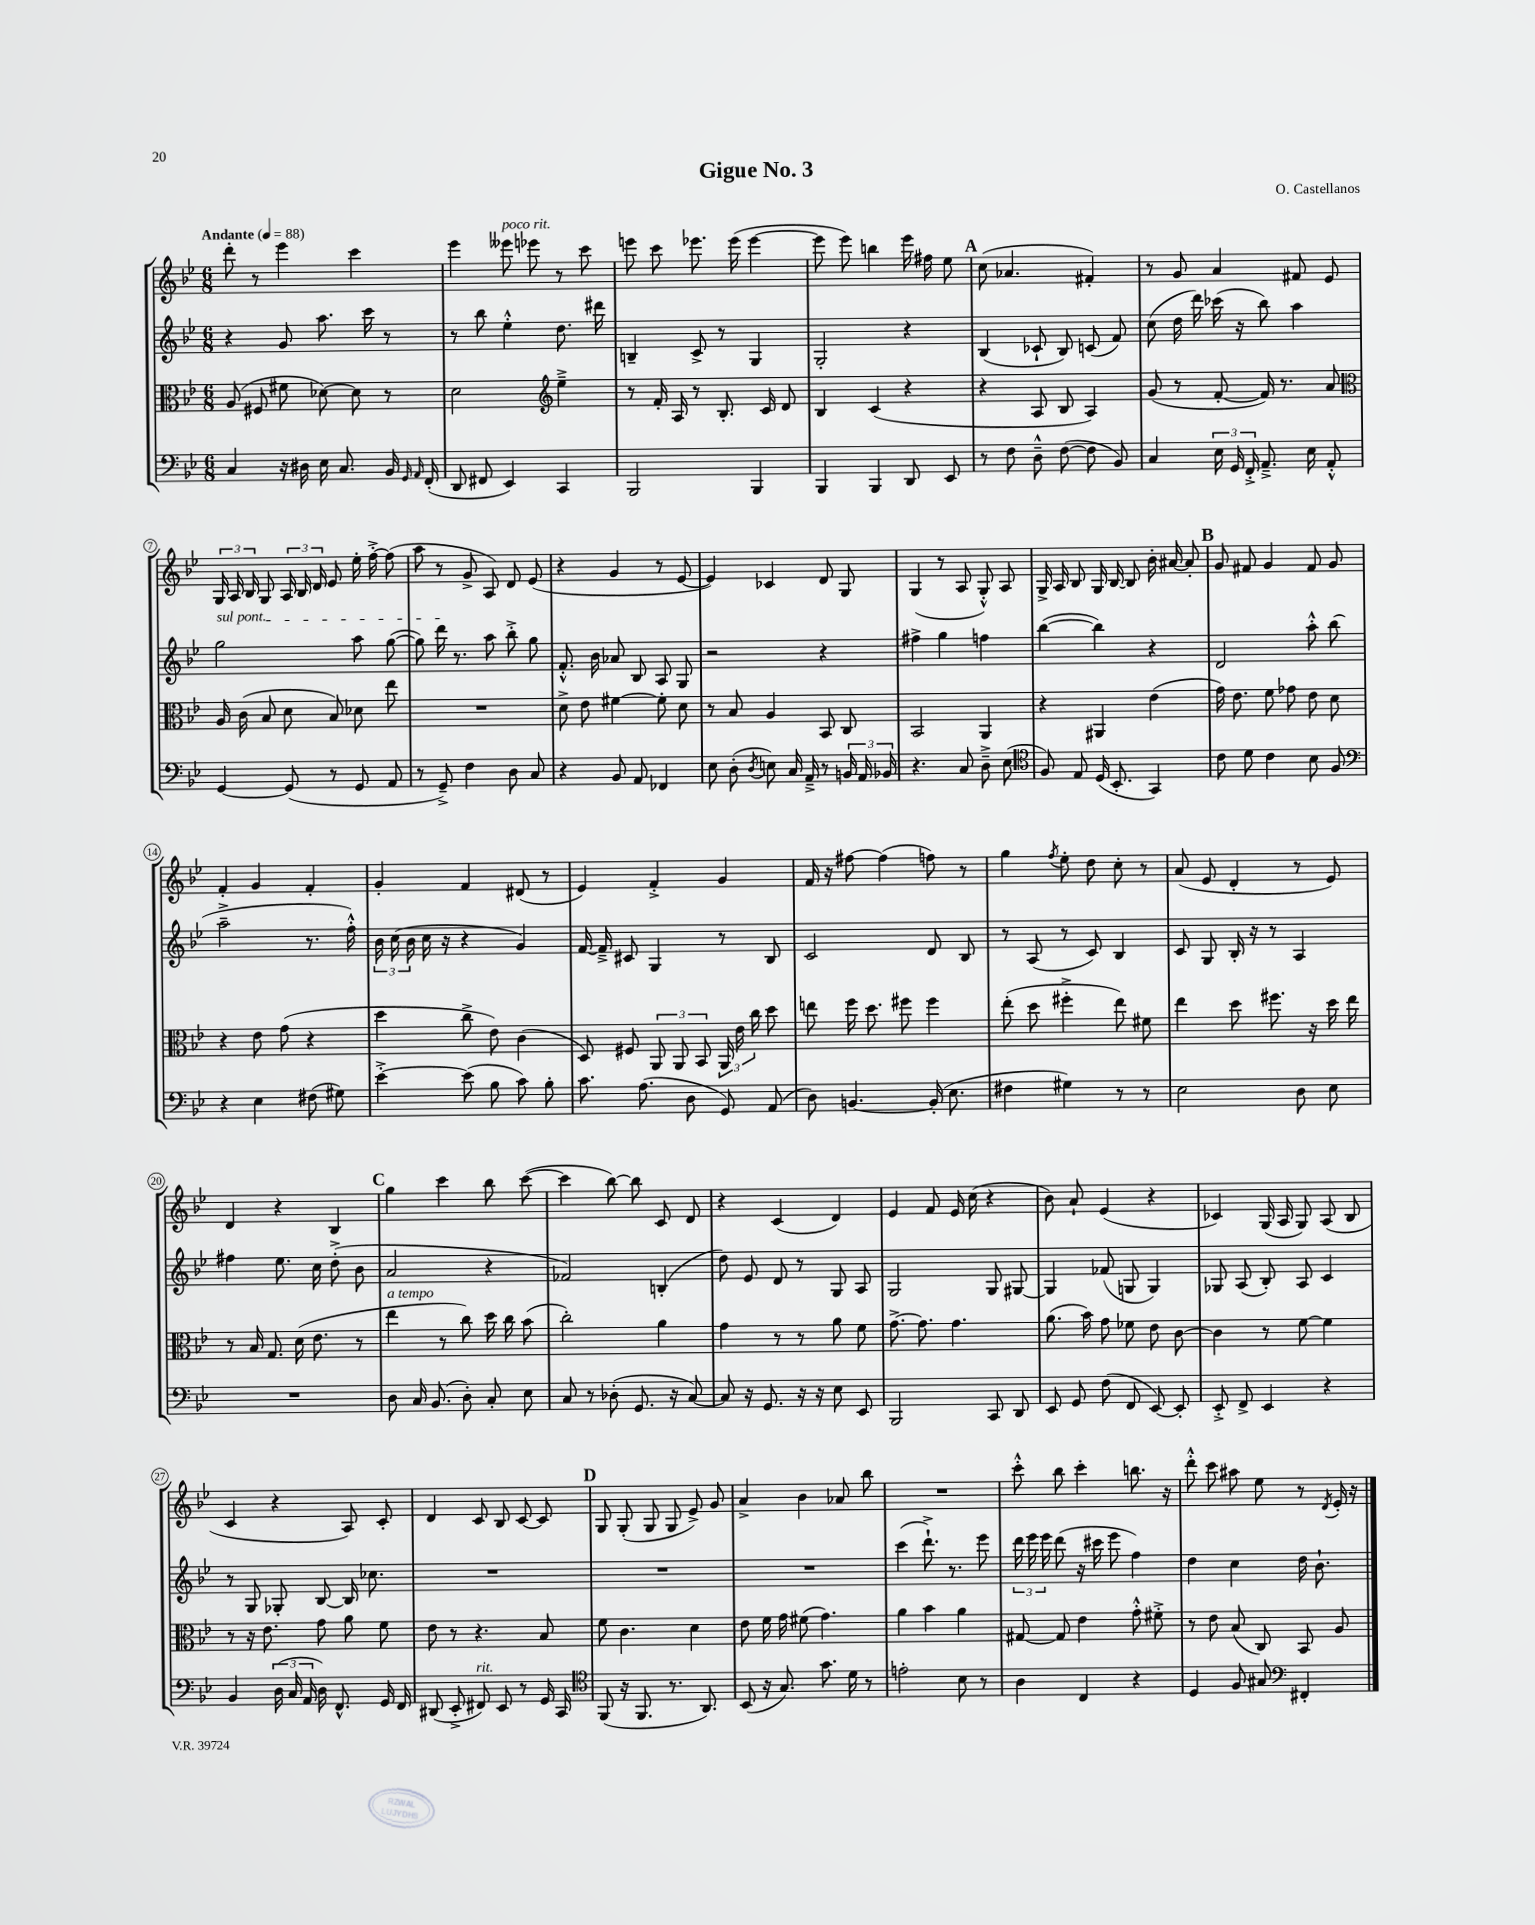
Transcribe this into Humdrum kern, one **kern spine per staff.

**kern	**kern	**kern	**kern
*part4	*part3	*part2	*part1
*staff4	*staff3	*staff2	*staff1
*clefF4	*clefC3	*clefG2	*clefG2
*k[b-e-]	*k[b-e-]	*k[b-e-]	*k[b-e-]
*M6/8	*M6/8	*M6/8	*M6/8
*MM88	*MM88	*MM88	*MM88
=1	=1	=1	=1
!	!	!	!LO:TX:a:B:t=Andante
4C/	(8A/	4r	8ddd'\
.	8F#X/	.	8r
16r	8f#X\	8g/	4eee-\
16D#X\	.	.	.
16E-\	[8d-X\)	8.aa\	.
8.C/	.	.	.
.	8d-\]	.	4ccc\
.	.	16ccc\	.
16BB-/	8r	8r	.
16qqGG/	.	.	.
16qqAA/	.	.	.
(16FF'/	.	.	.
=2	=2	=2	=2
8DD/	2d\	8r	4eee-\
8FF#X/	.	8bb-\	.
!	!	!	!LO:TX:a:i:t=poco rit.
4EE-/)	.	4ee-'^^\	8eee--X\
.	.	.	8eee-X\
*	*clefG2	*	*
4CC/	4ee-~^\	8.dd\	8r
.	.	.	8ccc\
.	.	16ddd#X\	.
=3	=3	=3	=3
2BBB-/	8r	4Bn~/	8eeen\
.	16f'/	.	8ccc\
.	16A/	.	.
.	8r	8c^/	8.eee-X\
.	8.B-'/	8r	.
.	.	.	(16eee-\
4BBB-/	.	4G/	[4eee-\
.	16c/	.	.
.	8d/	.	.
=4	=4	=4	=4
4BBB-/	4B-/	2G'/	8eee-\]
.	.	.	8eee-\)
4BBB-/	(4c/	.	4bbn\
8DD/	4r	4r	16eee-\
.	.	.	16ff#X\
8EE-/	.	.	8ee-\
!!LO:REH:place=s1:t=A
=5	=5	=5	=5
8r	4r	(4B-/	(8cc\
8F\	.	.	4.a-X/
8D~^^\	8A/	8c-X`/	.
([8F\	8B-/	8B-/)	.
8F\]	4A/)	(8cn/	4f#X'/)
8BB-/)	.	8f/)	.
=6	=6	=6	=6
4C/	(8g/	(8cc\	8r
.	8r	16dd\	8g/
.	.	16ddd\)	.
24E-\	[8f'/	(16ccc-X\	4a/
24GG/	.	.	.
.	.	16r	.
24FF'^/	.	.	.
8.AA~^/	16f/])	8bb-\)	.
.	8.r	.	.
.	.	4aa\	8f#X/
16E-\	.	.	.
8AA'^^/	8a/	.	8e-/
!!LO:LB:g=z
=7	=7	=7	=7
*	*clefC3	*	*
!	!	!LO:TX:a:i:t=sul pont.	!
[4GG/	16A/	2gg\	24G/
.	.	.	24A/
.	(16c\	.	.
.	.	.	24B-/
.	8B-/	.	8G/
(8GG/]	8d\	.	24A/
.	.	.	24B-/
.	.	.	24d/
8r	8B-/)	.	8e-/
8GG/	8d-X\	8aa\	16ee-'\
.	.	.	[16ff'^\
8AA/	8ee-\	([8gg\	(8ff\]
=8	=8	=8	=8
8r	2.r	8gg\])	8aa\
8GG~^/)	.	16ddd\	8r
.	.	8.r	.
4F\	.	.	8g^/
.	.	8aa\	8A/)
8D\	.	8bb-'^\	8d/
8C/	.	8gg\	(8e-/
=9	=9	=9	=9
4r	8d^\	8.f'^^/	4r
.	8e-\	.	.
.	.	16b-\	.
8BB-/	[4f#X\	8a-X/	4g/
8AA/	.	8B-/	.
4FF-X/	8f#'\]	8A/	8r
.	8d\	8G/	[8e-/
=10	=10	=10	=10
8E-\	8r	2r	4e-/])
(8D'\	8B-/	.	.
8qD/	.	.	.
8En\)	4A/	.	4c-X/
16C/	.	.	.
16AA~^/	.	.	.
8r	8BB-/	4r	8d/
24BBn/	8C/	.	8G/
24AA/	.	.	.
24BB-X/	.	.	.
=11	=11	=11	=11
4.r	2BB-/	4ff#X^\	(4G/
.	.	4gg\	8r
8C/	.	.	8A/
8D~^\	4AA/	4ffn\	8G'^^/)
(8E-\	.	.	8A/
=12	=12	=12	=12
*clefC4	*	*	*
8F/)	4r	([4bb-\	16G^/
.	.	.	16A/
8E-/	.	.	8B-/
(16D/	4AA#X/	4bb-\])	16G/
8.BB-'/	.	.	[16B-/
.	.	.	8B-/]
4GG/)	(4e-\	4r	16b-'\
.	.	.	[16a#X/
.	.	.	8a#'/]
!!LO:REH:place=s1:t=B
=13	=13	=13	=13
8c\	16g\)	2d/	8g/
.	8.e-\	.	.
8d\	.	.	8f#X/
4c\	8f\	.	4g/
.	8g-X\	.	.
8B-\	8e-\	8aa'^^\	8f#/
8F/	8d\	(8bb-\	8g/
!!LO:LB:g=z
=14	=14	=14	=14
*clefF4	*	*	*
4r	4r	2aa~^\	4f'/
4E-\	8e-\	.	4g/
.	(8g\	.	.
(8F#X\	4r	8.r	4f'/
8G#X\)	.	.	.
.	.	16ff'^^\)	.
=15	=15	=15	=15
[4e-'^\	4dd\	24b-\	4g'/
.	.	(24cc\	.
.	.	24b-\	.
.	.	16cc\	.
.	.	16r	.
(8e-\]	8cc^\	4r	4f/
8B-\	8e-\)	.	.
8c\)	(4c\	4g/)	(8d#X/
8B-'\	.	.	8r
=16	=16	=16	=16
8.c\	8D/)	[16f/	4e-/)
.	.	16f~^/]	.
.	8F#X/	8c#X/	.
(8.A\	.	.	.
.	12AA/	4G/	4f'^/
.	12AA/	.	.
8D\	.	.	.
.	12BB-/	.	.
8GG/)	24AA/	8r	4g/
.	24e-\	.	.
.	24cc\	.	.
(8AA/	8dd\	8B-/	.
=17	=17	=17	=17
8D\)	8een\	2c/	16f/
.	.	.	16r
[4.BBn/	16ff\	.	[8ff#X\
.	8.dd\	.	.
.	.	.	(4ff#\]
.	8ff#X\	.	.
(16BB'/]	4ff#\	8d/	8ffn\)
8.E-\	.	.	.
.	.	8B-/	8r
=18	=18	=18	=18
4F#X\	(8ee-'\	8r	4gg\
.	8dd\	(8A/	.
.	.	.	8qff/
4G#X\)	4ff#X'^\	8r	8ee-'\
.	.	8c/)	8dd\
8r	8ee-\)	4B-/	8cc'\
8r	8f#X\	.	8r
=19	=19	=19	=19
2E-\	4ee-\	8c/	(8a/
.	.	8G/	8e-/
.	8dd\	16B-'/	4d'/
.	.	16r	.
.	8.ff#X\	8r	.
8D\	.	4A/	8r
.	16r	.	.
8E-\	16dd\	.	8e-/)
.	16ee-\	.	.
!!LO:LB:g=z
=20	=20	=20	=20
2.r	8r	4ff#X\	4d/
.	16B-/	.	.
.	8.G/	.	.
.	.	8.ee-\	4r
.	(16d\	.	.
.	8.e-\	16cc\	.
.	.	(8dd'^\	4B-/
.	8r	8b-\	.
!!LO:REH:place=s1:t=C
=21	=21	=21	=21
!	!LO:TX:a:i:t=a tempo	!	!
8D\	4ee-\	2a/	4gg\
16C/	.	.	.
(8.BB-/	.	.	.
.	8r	.	4ccc\
8D'\)	8cc\)	.	.
8C'/	16dd\	4r	8bb-\
.	16cc\	.	.
8E-\	(8b-\	.	([8ccc\
=22	=22	=22	=22
8C/	2cc'\)	2f-X/)	4ccc\]
8r	.	.	.
(8D-X'\	.	.	[8bb-\)
8.GG/	.	.	8bb-\]
.	4a\	(4Bn'/	8c/
16r	.	.	.
[8C/)	.	.	8d/
=23	=23	=23	=23
8C/]	4g\	8dd\)	4r
16r	.	8e-/	.
8.GG/	.	.	.
.	8r	8d/	(4c/
16r	8r	8r	.
16r	.	.	.
8E-\	8a\	8G/	4d/)
8EE-/	8f\	8A/	.
=24	=24	=24	=24
2BBB-/	[8.g^\	2G/	4e-/
.	8.g\]	.	.
.	.	.	8f/
.	4.g\	.	16e-/
.	.	.	(16cc\
8CC/	.	8G/	4r
8DD/	.	[8G#X/	.
=25	=25	=25	=25
8EE-/	(8.a\	4G#/]	8b-\)
8GG/	.	.	8a`/
.	16b-\)	.	.
(8F\	8g\	(8f-X/	(4e-/
8FF/	8f-X\	8Gn/	.
[8EE-/)	8e-\	4G/)	4r
8EE-'/]	[8c\	.	.
=26	=26	=26	=26
8EE-'^/	4c\]	8G-X/	4c-X/)
8FF^/	.	(8A/	.
4EE-/	8r	8B-'/)	(16G/
.	.	.	16A/
.	[8f\	8A/	8G/)
4r	4f\]	4c/	(8A/
.	.	.	8B-/
!!LO:LB:g=z
=27	=27	=27	=27
4BB-/	8r	8r	4c/
.	16r	8G/	.
.	8.e-\	.	.
(24D\	.	8G-X'/	4r
24C/	.	.	.
24AA/	.	.	.
16D\)	8g\	[8B-/	.
8.FF^^/	.	.	.
.	8a\	16B-/]	8A/)
.	.	8.cc-X\	.
16GG/	8f\	.	8c'/
16FF/	.	.	.
=28	=28	=28	=28
(8DD#X/	8e-\	2.r	4d/
8EE-'^/	8r	.	.
!LO:TX:a:i:t=rit.	!	!	!
8FF#X/)	4.r	.	8c/
8EE-/	.	.	8B-/
8r	.	.	[8c/
16GG/	8B-/	.	8c/]
16CC/	.	.	.
!!LO:REH:place=s1:t=D
=29	=29	=29	=29
*clefC4	*	*	*
(8FF/	8f\	2.r	8G/
16r	4.c\	.	(8G'/
8.FF/	.	.	.
.	.	.	8G/
8.r	.	.	8G/
.	4d\	.	8e-^/)
8.AA/)	.	.	.
.	.	.	8g/
=30	=30	=30	=30
(8BB-/	8e-\	2.r	4a^/
16r	16f\	.	.
8.G/)	16g\	.	.
.	(8f#X\	.	4b-\
8.g\	4.g\)	.	.
.	.	.	8a-X/
16d\	.	.	.
8r	.	.	8bb-\
=31	=31	=31	=31
2en'\	4a\	(4ccc\	2.r
.	4b-\	8.ddd`^\)	.
.	.	8.r	.
8B-\	4a\	.	.
8r	.	8eee-\	.
=32	=32	=32	=32
4A\	[8G#X/	24ddd\	8ccc'^^\
.	.	24eee-\	.
.	.	24eee-\	.
.	8G#/]	(8ddd\	8bb-\
4C/	4e-\	16r	4ccc'\
.	.	16ccc#X\	.
.	.	8eee-\	.
4r	8g'^^\	4ff\)	8.bbn\
.	8f#X'^\	.	.
.	.	.	16r
=33	=33	=33	=33
4D/	8r	4dd\	8ddd'^^\
.	8e-\	.	8ccc\
8F/	(8B-/	4cc\	8aa#X\
8G#X/	8C/)	.	8ee-\
*clefF4	*	*	*
4FF#X'/	8BB-/	16dd\	8r
.	.	8.b-`\	.
.	.	.	8qd/
.	8A/	.	16e-'/
.	.	.	16r
==	==	==	==
*-	*-	*-	*-
